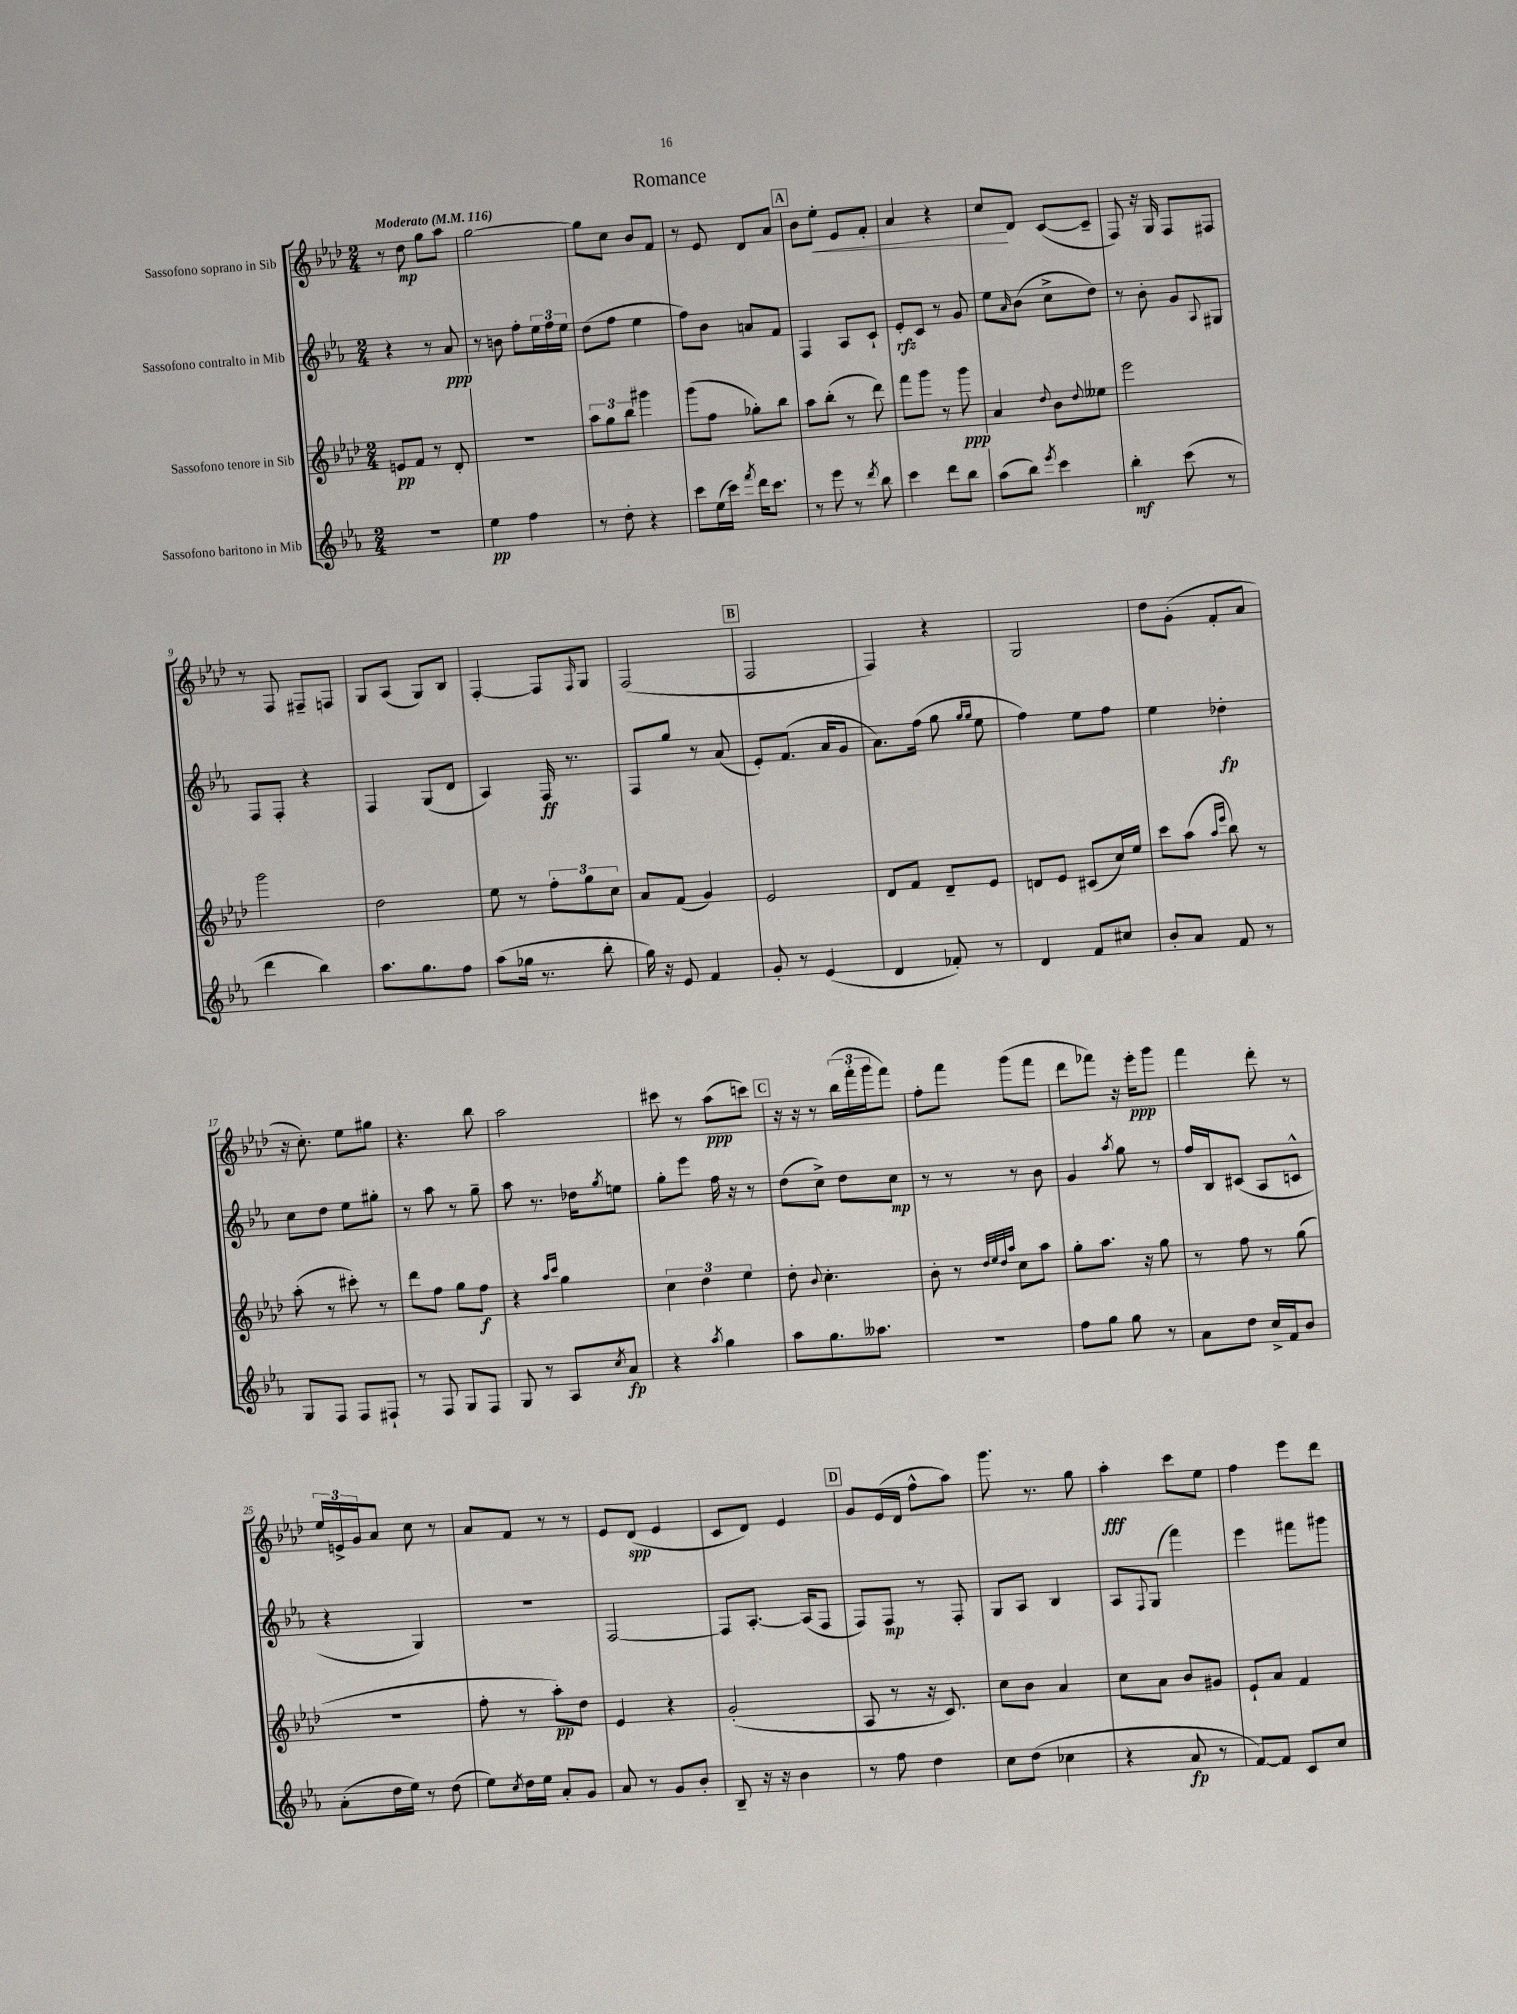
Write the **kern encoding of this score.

**kern	**kern	**kern	**kern
*staff4	*staff3	*staff2	*staff1
*clefG2	*clefG2	*clefG2	*clefG2
*k[b-e-a-]	*k[b-e-a-d-]	*k[b-e-a-]	*k[b-e-a-d-]
*M2/4	*M2/4	*M2/4	*M2/4
*MM116	*MM116	*MM116	*MM116
2r	8e	4r	8r
.	8f	.	8dd-
.	8r	8r	8gg
.	8d-'	8a-	8aa-
=	=	=	=
4ee-	2r	8r	[2gg
.	.	8b	.
4ff	.	8ff'	.
.	.	24ee-	.
.	.	24ff	.
.	.	24ee-	.
=	=	=	=
8r	12aa-	(8dd	8gg]
.	12gg	.	.
8dd'	.	8ff	8cc
.	12bb-	.	.
4r	4ggg#	4ee-	8b-
.	.	.	8f
=	=	=	=
8ccc	(8ggg	8ff)	8r
(16ee-	8ff	8b-	8e-
16ccc)	.	.	.
8qfff	.	.	.
16ddd	8gg-')	8a	8d-
8.ccc	.	.	.
.	8bb-	8f	8a-
=	=	=	=
8r	8aa-	4F	8b-
8eee-	(8bb-'	.	8ee-'
8r	8r	8A-	8e-
8qddd	.	.	.
8bb-	8ddd-)	8c`	8f'
=	=	=	=
4ccc	8fff	8e-'	4a-
.	8ggg	8c	.
8ddd	8r	8r	4r
8bb-	8ggg	8g	.
=	=	=	=
(8aa-	4a-	8ee-	8cc
.	.	16qqa-	.
8bb-)	.	(8b-	8d-
8qeee-	8qqdd-	.	.
4ccc	8b-	8cc^	([8c
.	8qqdd-	.	.
.	8ee--	8dd)	8c~]
=	=	=	=
4bb-'	2eee-	8r	8F)
.	.	8b-'	16r
.	.	.	16G
(8ccc	.	8g	8F
.	.	8qqA-	.
8r	.	8G#	8F#
=	=	=	=
4ddd	2ggg	8F	8r
.	.	8F'	8F
4bb-)	.	4r	8F#~
.	.	.	8F
=	=	=	=
8.aa-	2dd-	4F	8G
.	.	.	(8A-
8.gg	.	.	.
.	.	(8G	8G)
8ff	.	8d	8B-
=	=	=	=
(8aa-	8ee-	4A-)	[4F'
16gg-	8r	.	.
8.r	.	.	.
.	12ff'	16F	8F]
.	.	8.r	.
.	12gg	.	.
.	.	.	16qqF
8bb-'	.	.	8G
.	12cc	.	.
=	=	=	=
16gg)	8a-	8F	(2F
16r	.	.	.
8e-	(8f	8gg	.
4f	4g)	8r	.
.	.	(8a-	.
=	=	=	=
8g'	2e-	8e-')	2F
8r	.	(8.f	.
(4e-	.	.	.
.	.	16a-	.
.	.	8g	.
=	=	=	=
4d	8d-	8.a-)	4F)
.	8f	.	.
.	.	(16ff	.
8f-')	8d-~	8gg	4r
.	.	16qqgg	.
.	.	16qqgg	.
8r	8e-	8ee-	.
=	=	=	=
4d	8d	4ff)	2G
.	8e-	.	.
8f	(8c#	8ee-	.
8cc#	16cc)	8ff	.
.	16ee-	.	.
=	=	=	=
8b-'	8ccc	4ee-	8dd-
8a-	(8aa-	.	(8g'
.	16qqaa-	.	.
.	16qqeee-	.	.
8f	8bb-)	4dd-'	8f'
8r	8r	.	8a-
=	=	=	=
8G	(8aa-'	8cc	16r
.	.	.	8.cc')
8F	8r	8dd	.
8F	8ccc#')	8ee-	8ee-
8F#`	8r	8gg#'	8gg#
=	=	=	=
8r	8ddd-	8r	4.r
8F	8ff	8aa-	.
8G	8gg	8r	.
8F	8ff	8gg~	8bb-
=	=	=	=
8G	4r	8aa-	2aa-
8r	.	8.r	.
.	16qqaa-	.	.
.	16qqccc	.	.
8A-	4gg	.	.
.	.	16dd-	.
8qcc	.	8qgg	.
8a-	.	8ee	.
=	=	=	=
4r	6cc	8gg'	8ccc#
.	.	8eee-	8r
.	6dd-	.	.
8qaa-	.	.	.
4gg	.	16ff	(8aa-
.	.	16r	.
.	6ee-	.	.
.	.	8r	8ccc)
=	=	=	=
8aa-	8dd-'	(8dd	16r
.	.	.	16r
.	8qqb-	.	.
8.gg	4.cc'	8cc^)	8r
.	.	8dd	(24bb-
.	.	.	24fff'
8.aa--	.	.	.
.	.	.	24ggg
.	.	8cc	8fff)
=	=	=	=
2r	8b-'	8r	8ff'
.	8r	8r	8fff
.	32qqdd-	.	.
.	32qqee-	.	.
.	32qqdd-	.	.
.	32qqaa-	.	.
.	8cc	8r	(8ggg
.	8aa-	8b-	8fff
=	=	=	=
8ff	8gg'	4g	8ddd-
8gg	8.aa-	.	8fff-)
.	.	8qaa-	.
8gg	.	8gg	16r
.	16r	.	16eee-'
8r	8gg	8r	8ggg
=	=	=	=
8a-	8r	16ff	4fff
.	.	16B-	.
8dd	8ff	(8c#	.
16cc^	8r	8A-	8ddd-'
16f	.	.	.
8b-	(8gg	8c^^	8r
=	=	=	=
(8a-'	2r	4r	24ee-
.	.	.	24e^
.	.	.	24g
16dd	.	.	8a-
16ee-)	.	.	.
8r	.	4G)	8cc
(8dd	.	.	8r
=	=	=	=
8ee-)	8ff'	2r	8a-
8qcc	.	.	.
16dd	8r	.	8f
16ee-	.	.	.
8a-'	8aa-')	.	8r
8g	8dd-	.	8r
=	=	=	=
8a-	4e-	[2F	8e-
8r	.	.	(8d-
8g	4r	.	4e-
8b-'	.	.	.
=	=	=	=
8B-~	(2g'	8F]	8c
16r	.	[8.A-'	8d-)
16r	.	.	.
4b-	.	.	4e-
.	.	(16A-]	.
.	.	8F	.
=	=	=	=
8r	8A-	8F)	8g
8ff	8r	8F	(16e-
.	.	.	16d-
4dd	16r	8r	8ff^^
.	8.c)	.	.
.	.	8F'	8aa-)
=	=	=	=
8cc	8cc	8G	8.ggg
(8dd	8b-	8A-	.
.	.	.	8.r
4cc-	4a-	4B-	.
.	.	.	8gg
=	=	=	=
4r	8cc	8A-	4aa-'
.	.	8qqF	.
.	8a-	(8G	.
8a-	8b-	4fff)	8ccc
8r	8g#	.	8ee-
=	=	=	=
[8f)	8e-`	4eee-	4ff
8f]	8a-	.	.
8c	4f	8fff#	8eee-
8cc	.	8ggg#	8ddd-
==	==	==	==
*-	*-	*-	*-
